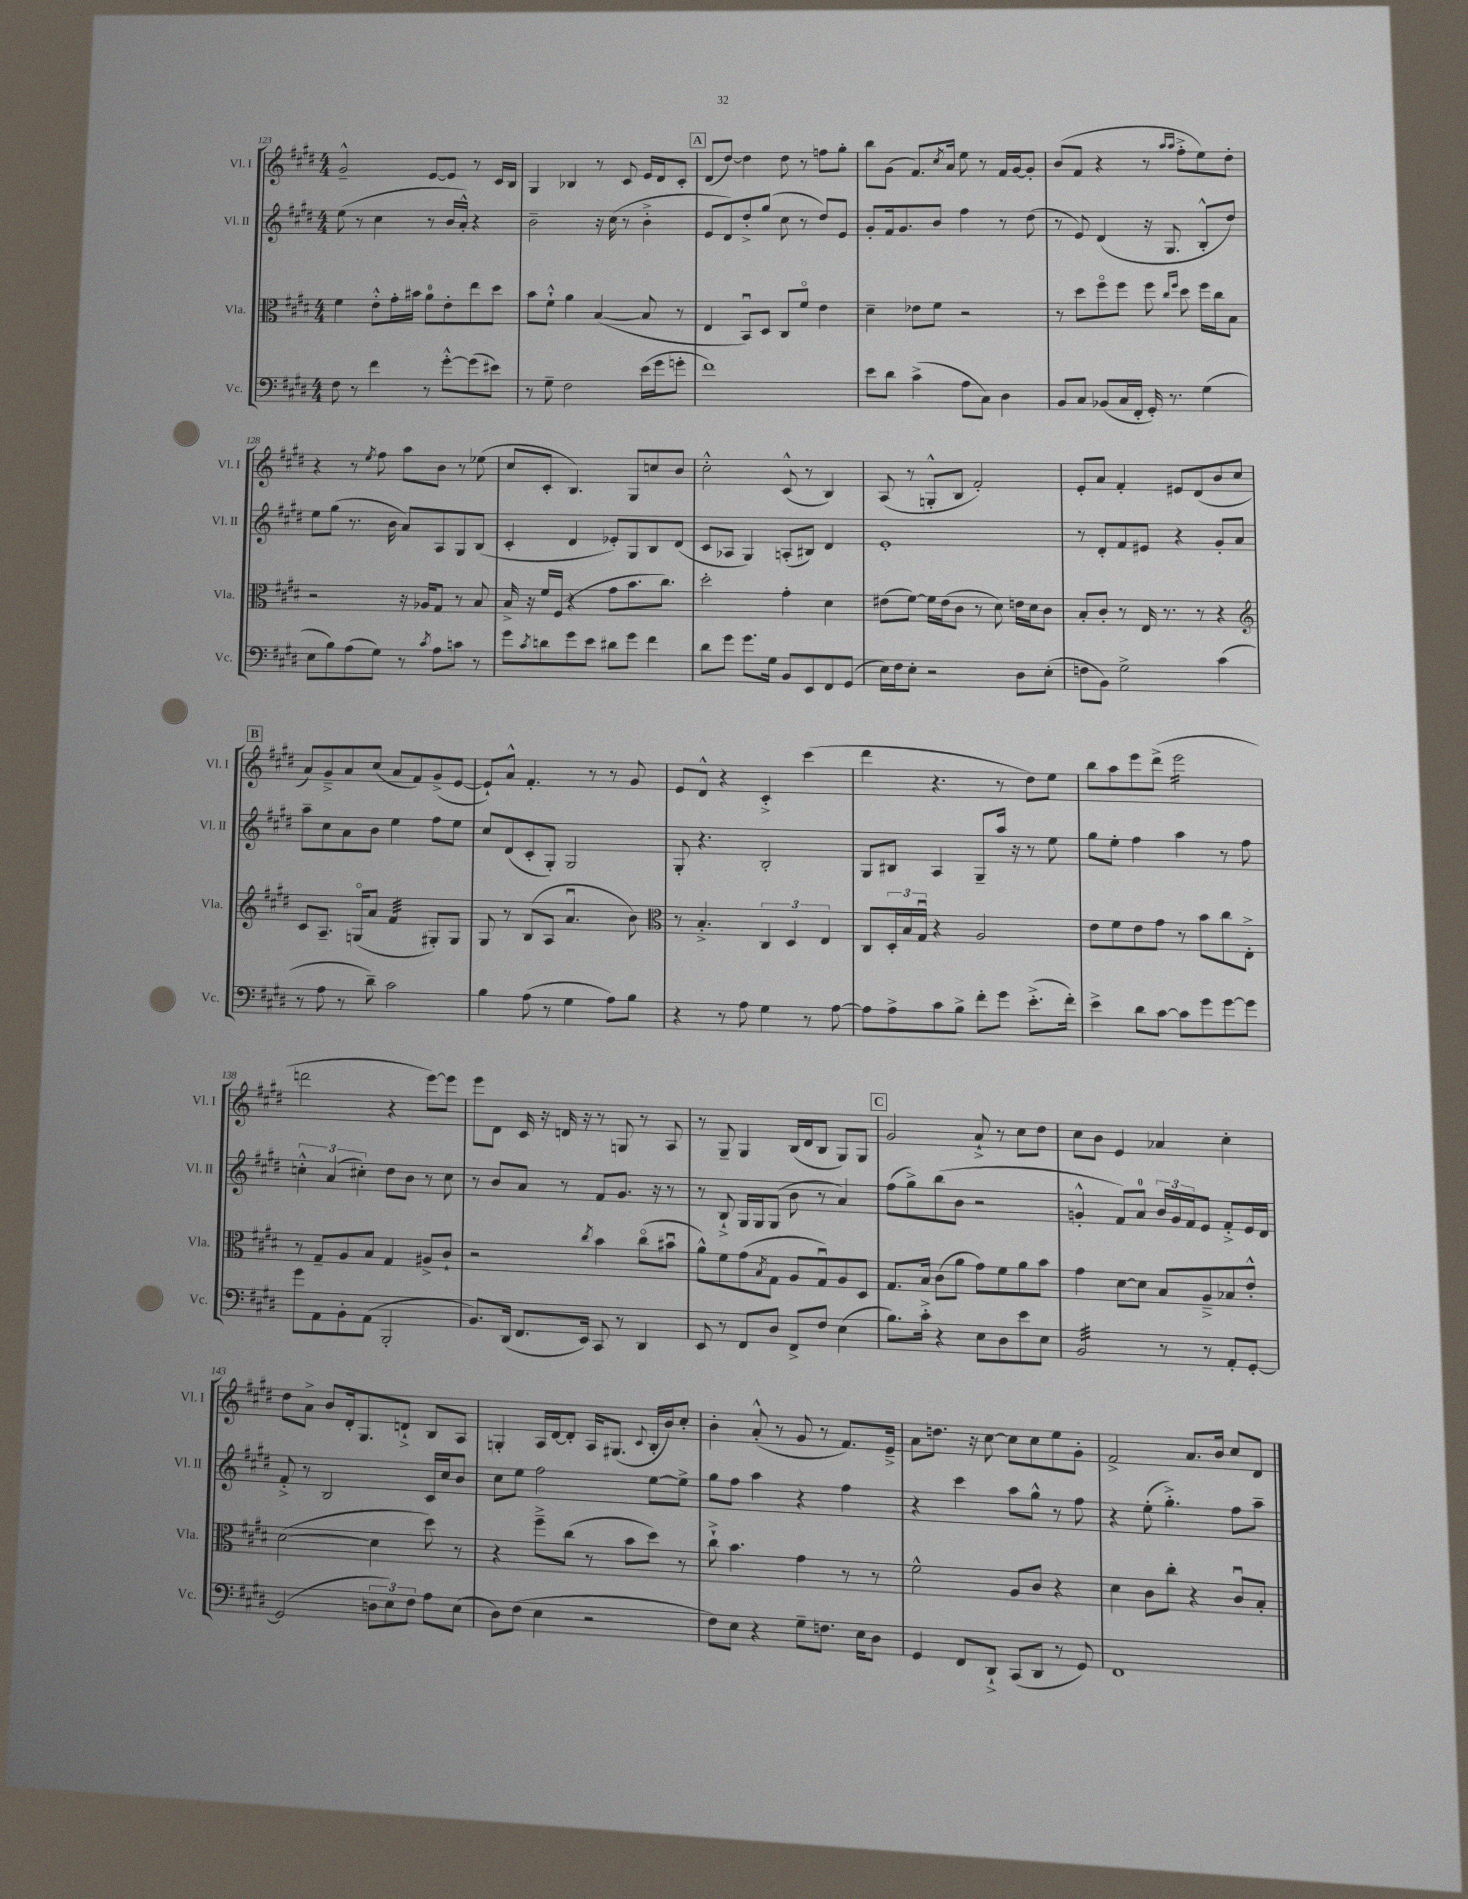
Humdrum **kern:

**kern	**kern	**kern	**kern
*staff4	*staff3	*staff2	*staff1
*clefF4	*clefC3	*clefG2	*clefG2
*k[f#c#g#d#]	*k[f#c#g#d#]	*k[f#c#g#d#]	*k[f#c#g#d#]
*M4/4	*M4/4	*M4/4	*M4/4
8F#	4f#	(8ee	2g#~^^
8r	.	8r	.
4f#	8e'^^	4cc#	.
.	16g#'	.	.
.	16b#	.	.
8r	8a	8r	[8e
[8g#'^^	8e'	16b	8e]
.	.	16a'^^)	.
(8g#]	8ee	4r	8r
8e#)	8dd#	.	16c#
.	.	.	16B
=	=	=	=
8r	8b	2b~	4G#
8G#~	8f#`^^	.	.
2F#	4a	.	4B-
.	([4B	16r	8r
.	.	(16cc#	.
.	.	8r	8c#
(16e	8B]	4b'^	16e
16g#	.	.	16d#
8g'	8r	.	8c#'
=	=	=	=
1f#)	4E	8e	(8d#
.	.	8d#)	[8dd#)
.	8BBu)	8dd#'^	4dd#]
.	8D#	(8gg#	.
.	8C#	8cc#	8dd#
.	8f#o	8r	8r
.	4e	8dd#)	8ff
.	.	8e	8gg#'
=	=	=	=
8e	4d#~	8g#'	8bb
8d#	.	16f#	(8g#
.	.	8.g#	.
(4c#^	8e-	.	8.f#)
.	8f#	8b	.
.	.	.	8qcc#
.	.	.	16a
8A	2r	4ff#	8ee
8C#)	.	.	8r
4D#	.	8r	16f#
.	.	.	[16g#
.	.	(8dd#	8g#']
=	=	=	=
8BB	8r	8r	(8b
8C#	8dd#	8e)	8f#
(8BB-	8ff#o	(4d#	4r
16C#	8ff#	.	.
16FF#'	.	.	.
16GG#')	8ff#	16r	8r
8.r	.	8.G#	.
.	16qqcc#	.	16qqaa
.	16qqff#	.	16qqaa
.	8dd#	.	8ff#'^
(4G#	16ff#	8B'^^	8ee)
.	16cc#	.	.
.	8B	8dd#)	8dd#'
=	=	=	=
8E	2r	8ee	4r
8B)	.	(8gg#	.
(8A	.	8.r	8r
.	.	.	8qee
8G#)	.	.	8ff#
.	.	16b	.
8r	16r	8a)	8aa
.	16A-	.	.
8qc#	.	.	.
8A	8G#	8A	8b
8c	8r	8G#	8r
8r	8B	(8B	(8ee-
=	=	=	=
8g#	16B^	4c#'	8cc#
.	16r	.	.
8qc#	.	.	.
8d	16f#	.	8c#'
.	(16F#	.	.
8g#	4r	4d#	4.B)
8e	.	.	.
8d#	8g#	8e-')	.
8g#	8.b	8G#	8G#
4f#	.	8B	8cc
.	8.cc#)	.	.
.	.	(8d#	8b
=	=	=	=
8d#	2dd#'	8c#	2cc#'^^
8g#	.	8A-	.
8.g#	.	4G#)	.
16G#	.	.	.
8BB	4g#'	(8A'	(8c#^^
8EE	.	8B#)	8r
8FF#	4d#	4d#	4B)
(8GG#	.	.	.
=	=	=	=
16E)	(8e#	1e'	(8A
16F#	.	.	.
8E'	[8f#)	.	8r
2r	16f#]	.	8G'^^
.	(16e#	.	.
.	8c#	.	8B
.	8r	.	2f#')
.	8d#)	.	.
8D#	16e	.	.
.	16d#	.	.
(8E'	8c#	.	.
=	=	=	=
8F	8B'	8r	8e'
8BB)	8c#'	8d#'	8a
2G#^	8r	8f#	4f#'
.	16E	8e#	.
.	8.r	.	.
.	.	4r	8e#
.	8r	.	(8d#
(4c#	4r	8g#'	8b
.	.	8a	8cc#
=	=	=	=
*	*clefG2	*	*
8r	8c#	8aa~	8a)
8A	8.A~	8cc#	8g#~^
8r	.	8a	8a
.	(16Go	.	.
8d#~)	8a	8b	(8cc#
2c#	4f#	4ee	8a
.	.	.	8f#)
.	8G#')	8ff#	(8g#^
.	8G#	8ee	[8e
=	=	=	=
4B	8G#	8cc#	8e`])
.	8r	(8d#	8a^^
(8A	(8B	8c#'	4.f#'
8r	8A	8G#')	.
4G#	4.au	2G#	.
.	.	.	8r
8A)	.	.	8r
8B	8b)	.	8g#
=	=	=	=
*	*clefC3	*	*
4r	8r	8G#'	8e
.	4.B'^	4.r	8d#^^
8r	.	.	4r
8A	.	.	.
4G#	6C#	2B'	4c#'^
.	6D#	.	.
8r	.	.	(4ccc#
.	6E	.	.
[8A	.	.	.
=	=	=	=
8A]	8C#	8G#	4ddd#
8A^	24D#'	8B#	.
.	24B	.	.
.	24G#u	.	.
8c#	4r	4A	4.r
8B^	.	.	.
8f#'	2A	8G#~	.
8g#	.	16aa	8r
.	.	16r	.
(8.e'^	.	8r	8dd#)
.	.	8ee	8ee
16f#')	.	.	.
=	=	=	=
4e^	8e	8gg#	8bb
.	8f#	8ee'	8aa
8d#	8e	4ff#	8eee
[8c#	8g#	.	(8ddd#^
8c#]	8r	4aa	2eee
8g#	8b	.	.
[8g#	8cc#	8r	.
8g#]	8E'^	8ff#	.
=	=	=	=
8g#	8r	6cc'^^	2ddd
8AA	8G#~	.	.
.	.	(6a	.
8BB'	8A	.	.
.	.	6cc#')	.
(8AA	8B	.	.
2BBB'	4G#	8dd#	4r
.	.	8b	.
.	8A#^	8r	[8eee)
.	8c#`	8cc#	8eee]
=	=	=	=
8.BB)	2r	8r	8eee
.	.	8b	8d#
(16DD#	.	.	.
8.FF#	.	8a	16c#
.	.	.	16r
.	.	8r	16d
16EE)	.	.	16r
.	8qcc#	.	.
8CC#	4b	8f#	8r
8r	.	8.g#	8G
4DD#	(8cc#o	.	8r
.	.	16r	.
.	8b#u	8r	8A
=	=	=	=
8EE	8a^^)	8r	8r
8r	8f#	8B`^	8G#~
8FF#	(8g#	16G#	4G#
.	.	16G#	.
.	8qB	.	.
8D#	8G#	(8G#	.
8FF#^	8A	8b	(16B
.	.	.	16d#
8F#	8G#u)	8r	8B
(4E	8A	4a)	8G#)
.	8D#	.	8G#
=	=	=	=
8.B)	8.G#	(8ff#	2g#
.	.	8gg#^)	.
16c#'^	16B	.	.
4r	(8c#	(8bb	.
.	8a	8b	.
8E	8g#)	2r	8a`^
8D#	8f#	.	8r
8e	8a	.	8cc#
8E	8b	.	8dd#
=	=	=	=
2BB	4g#	4g'^^	8cc#
.	.	.	8b
.	[8d#	8f#)	4e
.	8d#]	8a	.
8r	8B	24b	4a-
.	.	24g	.
.	.	24f#	.
8r	8A~^	8e	.
8AA'	8B-	8f#'^	4cc#'
[8GG#'	8e'^^	16e	.
.	.	16d#	.
=	=	=	=
(2GG#]	([2d#	8f#'^	8dd#
.	.	8r	8a^
.	.	2B	8b
.	.	.	16d#'
.	.	.	8.G#
12D	4d#]	.	.
12E)	.	.	.
.	.	.	8d`^
12F#	.	.	.
8A	8dd#)	16c#	8B
.	.	16cc#	.
(8E	8r	8b	8A
=	=	=	=
8D#)	4r	8cc#	4G'
(8F#	.	8ee	.
4E	8ff#~^	2ff#	16A
.	.	.	[16d#
.	(8cc#	.	8d#']
2r	8r	.	16A
.	.	.	(8.G#
.	8b	.	.
.	.	.	8qqc#
.	8dd#)	[8ee	16B'
.	.	.	16b)
.	8r	8ee^]	8cc#'
=	=	=	=
8F#)	8cc#`^	8gg#	4b'
8E	4.b	8ff#	.
4r	.	4aa	(8a'^^
.	.	.	8r
8G#~	4g#	4r	8g#
8.F	.	.	8r
.	8r	4ff#	8.f#)
16E	.	.	.
8D#	8r	.	.
.	.	.	16e~^
=	=	=	=
4GG#	2f#^^	4r	8a
.	.	.	8.dd
8FF#	.	4ccc#	.
.	.	.	16r
8DD#`^	.	.	[8cc#
(8CC#	8A	8aa	8cc#]
8DD#	8c#	8gg#^^	8cc#
8r	4r	8r	8ee
8GG#)	.	8ff#	8g#'
=	=	=	=
1FF#	4d#	4r	2f#^
.	8c#	(8ee'	.
.	8cc#'	4.gg#'^)	.
.	4r	.	8.a
.	.	.	16b
.	8c#u	8ff#	8cc#
.	8B'	8aa~	8d#
==	==	==	==
*-	*-	*-	*-
